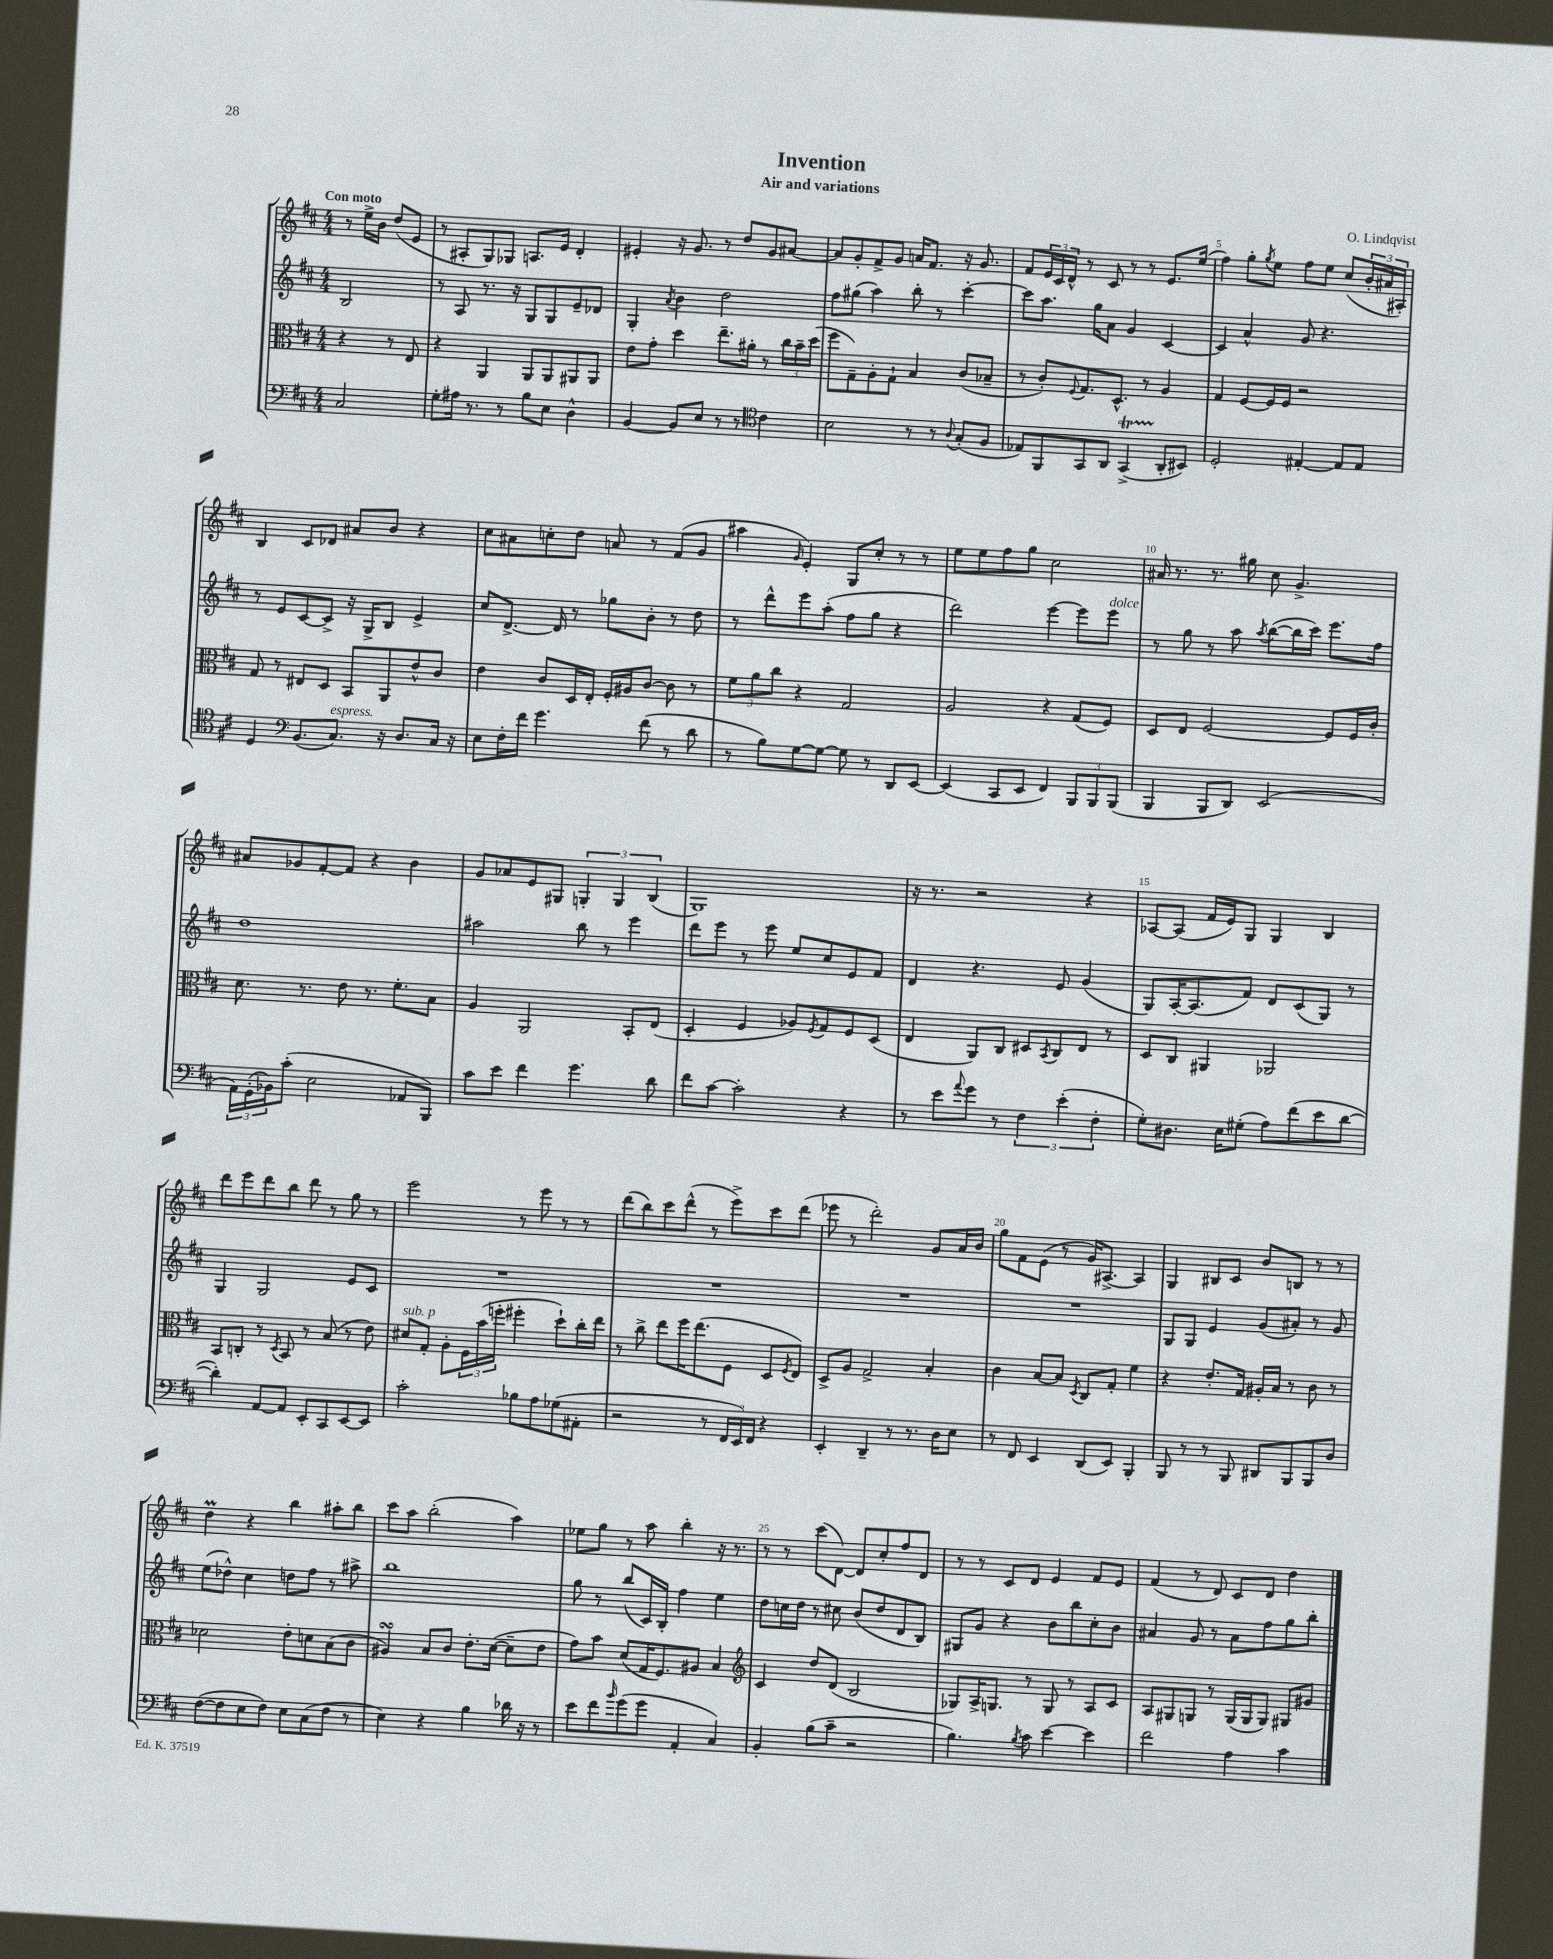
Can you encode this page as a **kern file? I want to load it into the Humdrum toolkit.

**kern	**kern	**kern	**kern
*staff4	*staff3	*staff2	*staff1
*clefF4	*clefC3	*clefG2	*clefG2
*k[f#c#]	*k[f#c#]	*k[f#c#]	*k[f#c#]
*M4/4	*M4/4	*M4/4	*M4/4
2C#/	4r	2B/	8r
.	.	.	16ee^\LL
.	.	.	16b\JJ
.	8r	.	(8dd/L
.	8E/	.	8e/J
=	=	=	=
8G'\L	4r	8r	8r
16A#\Jk	.	8A/	8A#'/L
8.r	.	.	.
.	4AA/	8.r	8G/)
8r	.	.	8G-/J
.	.	16r	.
8B\L	8AA/L	8G/L	8.A/L
8E\J	8AA/	8G/	.
.	.	.	16e/Jk
4D^^\	8AA#/	8e~/	4d'/
.	8AA#/J	8d-/J	.
=	=	=	=
[4BB/	8e\L	4G'/	4e#'/
.	8g'\J	.	.
.	.	8qa/	.
8BB/]L	4dd\	4b\	16r
.	.	.	8.g/
8E/J	.	.	.
8r	8.ee~\L	2dd\	8r
8r	.	.	8dd/L
.	16a#'\Jk	.	.
*clefC4	*	*	*
4c#\	8r	.	8g/
.	24cc#\LL	.	[8a#/J
.	24b~\	.	.
.	(24dd\JJ	.	.
=	=	=	=
2B\	8ff#\L	8ff#\L	8a#/]L
.	8G~\)	(8gg#\J	8g'/
.	8A'\	4aa\)	8f#^/
.	8G`\J	.	8g/J
8r	4B/	8bb'\	16a/LK
.	.	.	8.f#/J
8r	.	8r	.
8qqA/	.	.	.
(8G'/L	(8c#/L	[4ccc#'\	16r
.	.	.	8.g/
8F#/J	8B-~/J	.	.
=	=	=	=
8E-/L)	8r	8ccc#\]L	8f#/L
8FF#/	8c#'/L)	8.aa\J	24e/L
.	.	.	24c#/
.	.	.	24d^^/JJ
.	8qqF#/	.	.
8GG/	8.G/	.	8r
.	.	16gg\LK	.
8AA/J	.	8a\J	8c#/
.	8.D^^/J	.	.
(4GG^/	.	4g/	8r
.	8r	.	8r
8AA'/L	4A/	[4c#/	8.e/L
8BB#/J)	.	.	.
.	.	.	(16ee/Jk
=	=	=	=
2D'/	4G/	4c#/]	4ff#\)
.	[8F#/L	4a^^/	8gg'\L
.	.	.	8qgg/
.	16F#/]L	.	8ee\J
.	16F#/JJ	.	.
[4E#'/	2r	8g/	8ff#\L
.	.	4.r	8ee\J
8E#/]L	.	.	(8cc#/L
8E#/J	.	.	24b'/L
.	.	.	24a#/
.	.	.	24A#'/JJ)
=	=	=	=
4D/	8G/	8r	4B/
.	8r	8e/L	.
*clefF4	*	*	*
(8.BB/L	8E#/L	[8c#/	8c#/L
.	8D/J	8c#^/]J	8d-/J
8.C#/J)	.	.	.
.	8BB/L	16r	8a#/L
.	.	16G^/LK	.
16r	8AA/	8B/J	8b/J
8.D/L	.	.	.
.	8e^^/	4e^/	4r
16C#/Jk	8c#/J	.	.
16r	.	.	.
=	=	=	=
8E\L	4e\	8cc#/L	8cc#\L
16F#'\L	.	[8.d^/J	8a#\
16f#\JJ	.	.	.
4.g\	8c#/L	.	8cc'\
.	.	16d/]	.
.	16D/L	8r	8dd\J
.	16E'/JJ	.	.
.	16F#'/LL	8gg-\L	8a/
.	16A#/J	.	.
(8f#\	[8c#/J	8b'\J	8r
8r	8c#\]	8r	(8f#/L
8d\	8r	8dd\	8g/J
=	=	=	=
8r	12f#\L	8r	4aa#\
.	12a\	.	.
8B\L)	.	8ddd^^\L	.
.	12cc#\J	.	.
.	.	.	16qqg/
[8G\	4r	8eee\	4e'/)
8G\_J	.	(8aa'\J	.
8G\]	2G/	8ff#\L	8G/L
8r	.	8gg\J	8cc#'/J
8DD/L	.	4r	8r
[8EE/J	.	.	8r
=	=	=	=
(4EE/]	2A/	2ddd\)	8ee\L
.	.	.	8ee\
8CC#/L	.	.	8ff#\
8EE/J	.	.	8gg\J
4FF#/)	4r	[4eee\	2cc#\
12BBB/L	(8G/L	8eee\]L	.
12BBB/	.	.	.
.	8F#/J)	8eee\J	.
(12BBB/J	.	.	.
=	=	=	=
4BBB/	8D/L	8r	16a#/
.	.	.	8.r
.	8E/J	8gg\	.
8BBB/L	[2F#/	8r	8.r
8DD/J)	.	8aa\	.
.	.	.	16gg#\
.	.	8qaa/	.
(2EE/	.	([8bb\L	8cc#\
.	.	16bb\]L	4.g^/
.	.	16ccc#\JJ)	.
.	8F#/]L	8.eee\L	.
.	16F#/L	.	.
.	16c#'/JJ	16ff#\Jk	.
=	=	=	=
24AA\LL)	8.d\	1dd	8a#/L
(24GG'\	.	.	.
24BB-\J)	.	.	.
(8c#'\J	.	.	8g-/
.	8.r	.	.
2E\	.	.	[8f#'/
.	8e\	.	8f#/]J
.	8.r	.	4r
.	8.f#'\L	.	.
8AA-/L	.	.	4b\
8BBB/J)	8B\J	.	.
=	=	=	=
8c#\L	4A/	2aa#\	8g/L
8e\J	.	.	8a-/
4f#\	2AA/	.	8e/
.	.	.	8G#/J
4.g\	.	8bb\	6G'/
.	.	8r	.
.	.	.	6G/
.	8BB'/L	4eee\	.
.	.	.	(6B/
8d\	(8E/J	.	.
=	=	=	=
8f#\L	4D'/	8ddd\L	1G)
[8c#\J	.	8eee\J	.
2c#'\]	4F#/	8r	.
.	.	8eee\	.
.	8A-/L)	8ee/L	.
.	8qF#/	.	.
.	8G/	8cc#/	.
4r	8F#/	8e/	.
.	(8D/J	8f#/J	.
=	=	=	=
8r	4E/	4d/	16r
.	.	.	8.r
8e\L	.	.	.
8qqa/	.	.	.
8g\J	8AA/L)	4.r	2r
8r	8C#/J	.	.
6F#\	8D#/L	.	.
.	8qBB/	.	.
.	8C#/	8e/	.
(6e'\	.	.	.
.	8E/J	(4g/	4r
6F#'\	.	.	.
.	8r	.	.
=	=	=	=
8G'\L)	8D/L	8G/L)	[8A-/L
8.D#\J	8C#/J	[16A'/K	(8A-/]J
.	.	(8.A/]	.
.	4AA#/	.	16f#/LL
16E\LK	.	.	16e/J)
(8G#'\J	.	8f#/J)	8G/J
8A\L)	2AA-/	8d/L	4G/
(8f#\	.	(8c#/	.
8e\	.	8G/J)	4B/
[8d\J	.	8r	.
=	=	=	=
4d'\])	8BB/L	4G/	8ddd\L
.	8C'/J	.	8eee\
[8AA/L	8r	2G/	8ddd\
.	8qD/	.	.
8AA/]J	8BB/	.	8bb\J
8EE'/L	8r	.	8ddd\
8CC#/	(8B/	.	8r
[8EE/	8r	8e/L	8gg\
8EE/]J	8e\)	8c#/J	8r
=	=	=	=
2c#'\	8d#/L	1r	2eee\
.	8G'/J	.	.
.	8A'\L	.	.
.	24F#\L	.	.
.	(24b\	.	.
.	24ff'\JJ	.	.
8B-\L	4ff#'\	.	8r
8A\	.	.	8eee\
(8G-\	8dd`\L)	.	8r
8AA#'\J	16cc#'\L	.	8r
.	16ee\JJ	.	.
=	=	=	=
2r	8r	1r	(8ddd\L
.	8cc#^\	.	8bb\)
.	8ee\L	.	8ccc#\
.	16ff#\K	.	(8ddd^^\J
.	(8.ee\	.	.
8r	.	.	8r
24FF#/LL	8F#\J	.	8eee^\L)
24EE/)	.	.	.
24FF#/JJ	.	.	.
4r	8D/L	.	8ccc#\
.	8qF#/	.	.
.	8E/J)	.	(8ddd\J
=	=	=	=
4EE'/	8D^/L	1r	8eee-\
.	8A/J	.	8r
4DD~/	2G^/	.	2ddd'\)
8r	.	.	.
8.r	.	.	.
.	4B'/	.	8g/L
16D\LK	.	.	.
8E\J	.	.	16a/L
.	.	.	16b/JJ
=	=	=	=
8r	4c#\	1r	8gg\L
8FF#/	.	.	8f#\
4EE/	[8B/L	.	(8e\J
.	8B/]J	.	8r
.	8qD/	.	.
(8DD/L	8C#/L	.	16g/LK)
.	.	.	[8.A#^/J
8EE/J)	8G'/J	.	.
4BBB'/	4f#\	.	4A#/]
=	=	=	=
8BBB/	4r	8G/L	4G/
8r	.	8G/J	.
8r	8.e'/L	4e/	8B#/L
8BBB/	.	.	8c#/J
.	16G/Jk	.	.
8DD#/L	16A#'/LL	(8g/L	8b/L
.	16B/JJ	.	.
8BBB/	8r	8a#'/J)	8B/J
8BBB/	8c#\	8r	8r
8D/J	8r	8g/	8r
=	=	=	=
([8F#\L	2d-\	(8ee\L	4dd\
8F#\]	.	8dd-^^\J)	.
8E\	.	4cc#\	4r
8F#\J)	.	.	.
8E\L	8e'\L	8dd\L	4bb\
(8C#\	8d\	8ff#\J	.
8F#\J	(8B\	8r	8aa#'\L
8r	8c#\J	8aa#^\	8bb\J
=	=	=	=
4E\)	4A#/)	1bb	8ccc#\L
.	.	.	8aa\J
4r	8B/L	.	(2bb'\
.	8c#/J	.	.
4B\	8.e'\L	.	.
.	([16d\Jk	.	.
16d-\	8d~\]L	.	4aa\)
16r	.	.	.
8r	8e\J	.	.
=	=	=	=
8e\L	8g\L)	8gg\	8ee-\L
8f#\	8b\J	8r	8gg\J
16qqb/	.	.	.
(8g\	(8d/L	(8bb/L	8r
8g\J	16G/K	16c#/L)	8aa\
.	8.F#/)	16B'/JJ	.
4AA'/	.	4ff#\	4bb'\
.	8A#/J	.	.
4C#/)	4B/	4ee\	16r
.	.	.	8.r
=	=	=	=
*	*clefG2	*	*
4BB'/	4c#/	8dd\L	8r
.	.	16cc\L	8r
.	.	16dd\JJ	.
(8B\L	8dd/L	8r	(8ccc#\L
8c#~\J	(8d/J	8cc#\	[8d\J)
2r	2B/	(8b/L	8d/]L
.	.	8dd/	8cc#'/
.	.	8d/	8ff#/
.	.	8B/J)	8d/J
=	=	=	=
4.B\)	8G-/L)	8G#/L	8r
.	16A^/K	8g/J	8r
.	8.G/J	.	.
.	.	4r	8c#/L
8qB/	.	.	.
8c#\	8r	.	8d/J
[4e\	8G/	8b\L	4e/
.	8r	8bb\	.
4e\]	8A/L	8cc#'\	8f#/L
.	8c#/J	8b\J	8e/J
=	=	=	=
2f#\	8A/L	4a#/	(4f#/
.	8G#/	.	.
.	8G/J	8g/	8r
.	8r	8r	8d/)
4A\	(16G/LL	8a#\L	8c#/L
.	16G/J	.	.
.	8G/J)	8ff#\	8d/J
4c#\	8G#/L	8gg\	4dd\
.	8g#/J	8bb'\J	.
==	==	==	==
*-	*-	*-	*-
